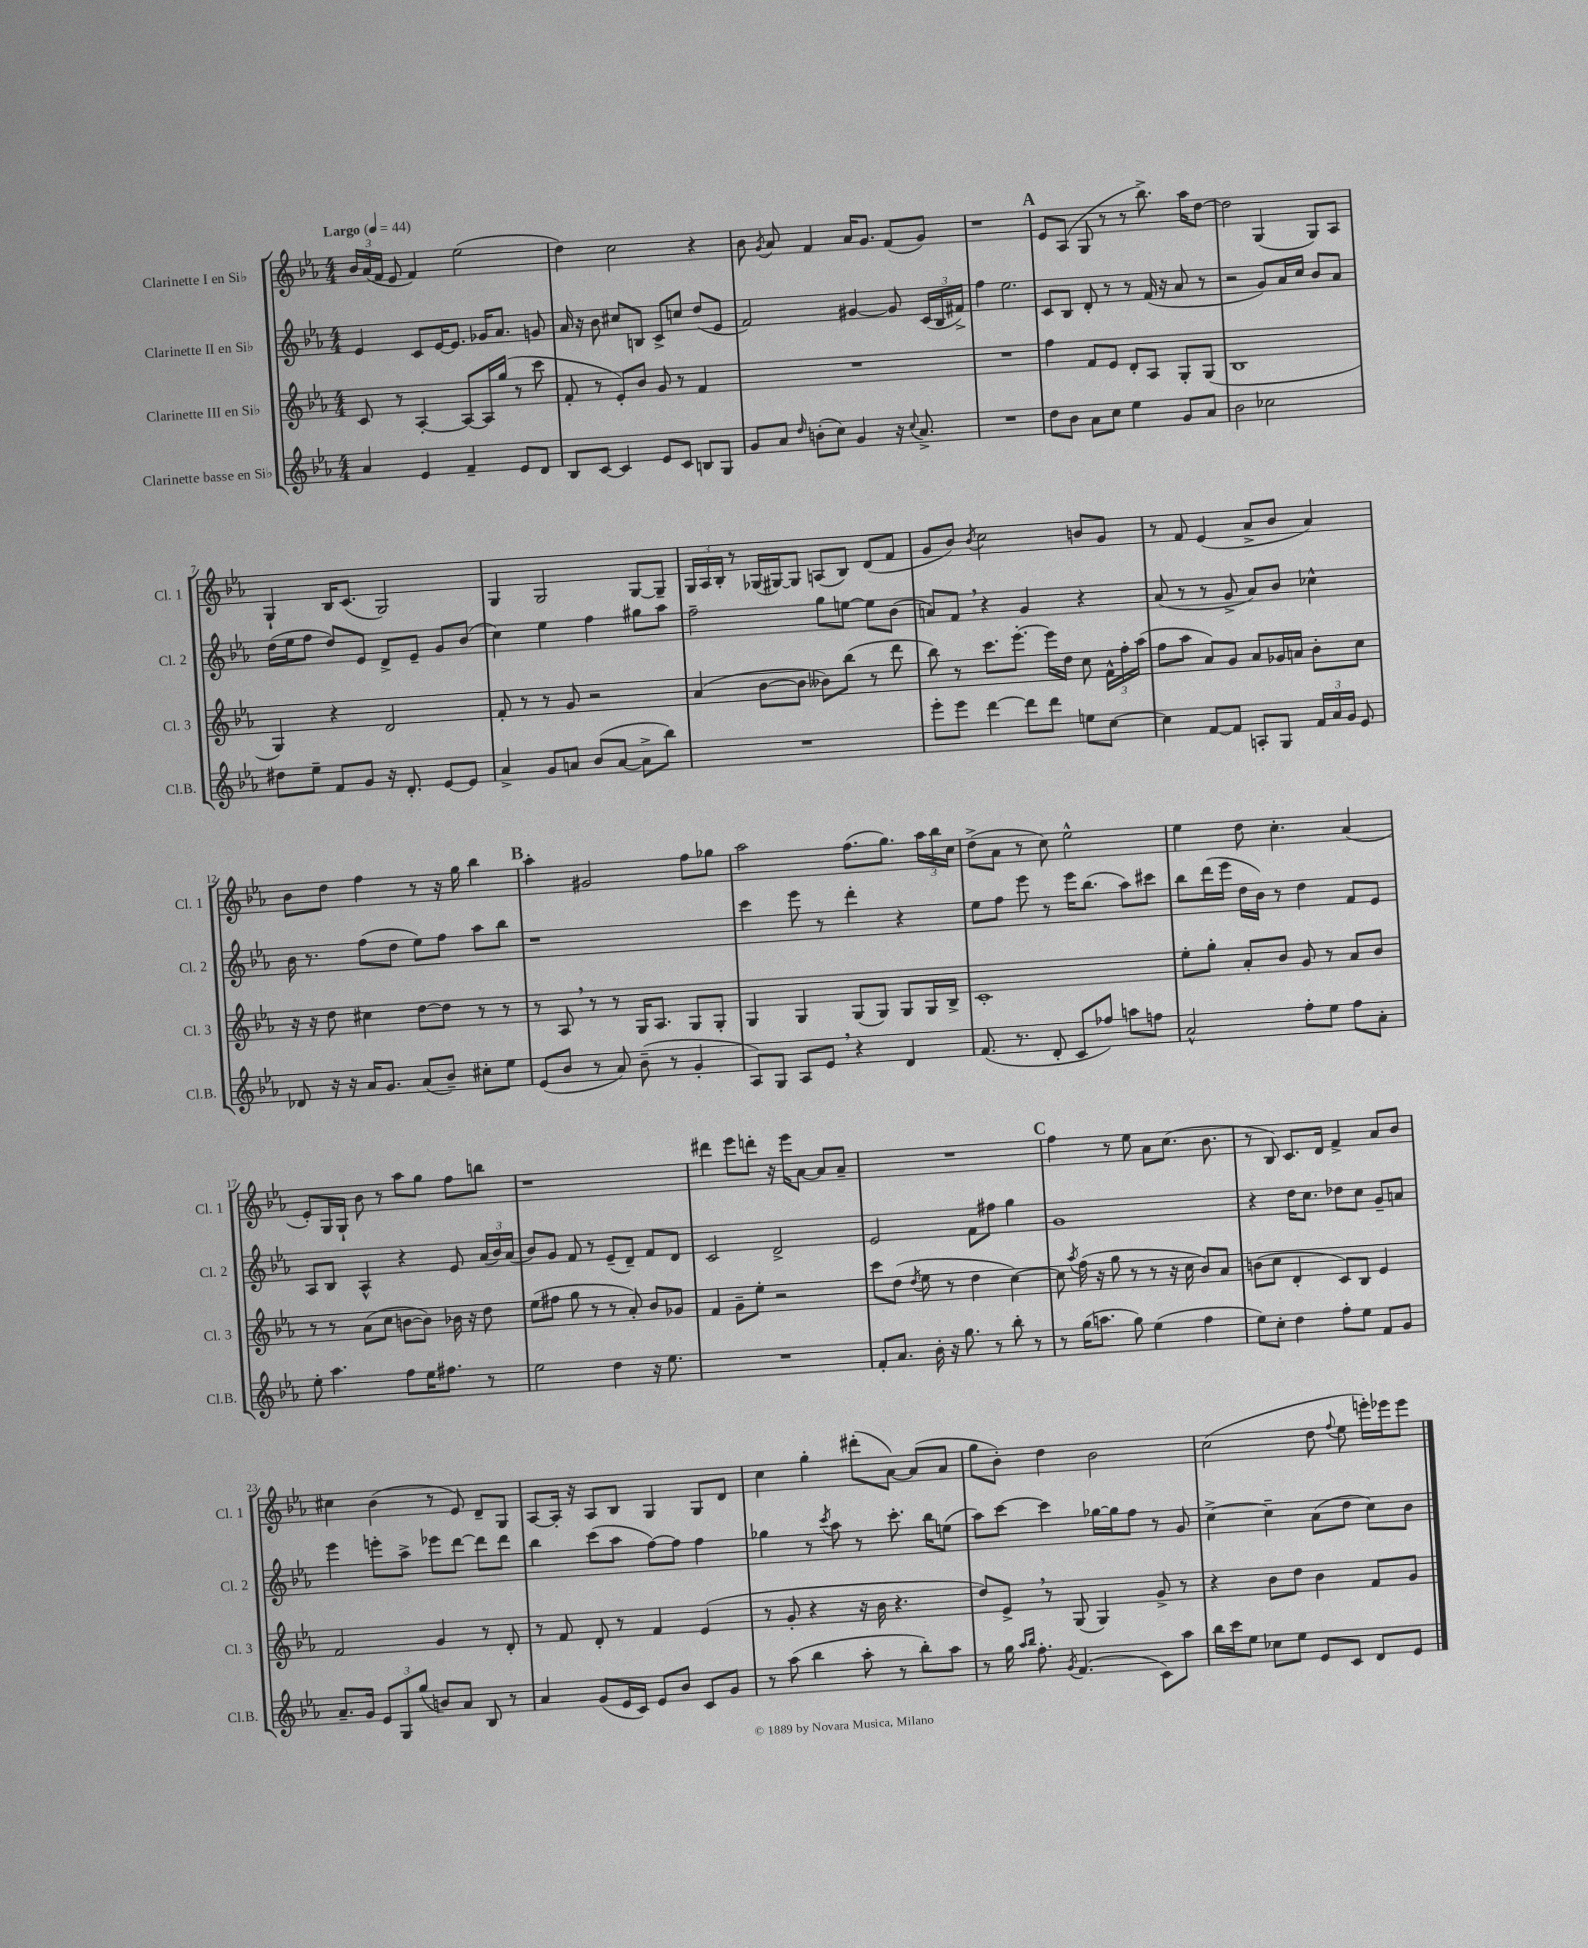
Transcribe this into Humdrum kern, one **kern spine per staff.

**kern	**kern	**kern	**kern
*part4	*part3	*part2	*part1
*staff4	*staff3	*staff2	*staff1
*I"Clarinette basse en Si♭	*I"Clarinette III en Si♭	*I"Clarinette II en Si♭	*I"Clarinette I en Si♭
*I'Cl.B.	*I'Cl. 3	*I'Cl. 2	*I'Cl. 1
*clefG2	*clefG2	*clefG2	*clefG2
*k[b-e-a-]	*k[b-e-a-]	*k[b-e-a-]	*k[b-e-a-]
*M4/4	*M4/4	*M4/4	*M4/4
*MM44	*MM44	*MM44	*MM44
=1	=1	=1	=1
!	!	!	!LO:TX:a:B:t=Largo
4a-/	8c/	4e-/	24b-/LL
.	.	.	(24a-/
.	.	.	24f/JJ
.	8r	.	8e-/
4e-/	[4A-'/	8c/L	4f/)
.	.	[16e-/K	.
.	.	8.e-/J]	.
4f~/	8A-/L_	.	(2ee-\
.	16A-/L]	16g-X/KL	.
.	(16gg/JJ	8.a-/J	.
8e-/L	8r	.	.
8d/J	8ccc\	8gn/	.
=2	=2	=2	=2
8B-/L	8f'/	16a-/	4dd\)
.	.	16r	.
[8c/J	8r	8b-\	.
4c/]	8e-'/L)	8cc#X/L	2cc\
.	8b-/J	8Bn/J	.
8e-/L	8g/	8c^/L	.
8c/J	8r	8ccn/J	.
8Bn/L	4f/	(8dd/L	4r
8G/J	.	8e-/J	.
=3	=3	=3	=3
8g/L	1r	2f/)	8b-\
.	.	.	8qg/
8a-/J	.	.	8a-/
16qqdd/	.	.	.
(8bn'\L	.	.	4f/
8cc\J)	.	.	.
4g/	.	[4g#X/	16a-/KL
.	.	.	8.g/J
16r	.	8g#/]	(8f/L
8qqcc/	.	.	.
8.a-^/	.	.	.
.	.	(24c/LL	8g/J)
.	.	24B-/	.
.	.	24f#X^/JJ)	.
=4	=4	=4	=4
1r	1r	4ff\	1r
.	.	2.ee-\	.
!!LO:REH:place=s1:t=A
=5	=5	=5	=5
8dd\L	4ff\	8c/L	8e-/L
8b-\J	.	8B-/J	(8A-/J
8a-\L	8f/L	8d'/	8G/
8cc\J	8e-/J	8r	8r
4ee-\	8d'/L	8r	8r
.	8A-/J	(16f/	8.bb-^\)
.	.	16r	.
8g/L	8G'/L	8a-/	.
.	.	.	16aa-\KL
8a-/J	(8G/J	8r	[8dd\J
=6	=6	=6	=6
2b-\	1B-	2r	2dd\]
2cc-X\	.	8g/L)	(4G/
.	.	16a-/L	.
.	.	16cc/JJ	.
.	.	8b-/L	8G/L)
.	.	8a-/J	8A-/J
!!LO:LB:g=z
=7	=7	=7	=7
8dd#X\L	4G/)	(16dd\LL	4G`/
.	.	16ee-\J	.
8ee-~\J	.	8ff\J	.
8f/L	4r	8dd/L)	16B-/KL
.	.	.	(8.c/J
8g/J	.	8e-/J	.
16r	2d/	8d^/L	2G/)
8.d'/	.	.	.
.	.	8e-~/J	.
[8e-/L	.	8g/L	.
8e-/J]	.	(8b-/J	.
=8	=8	=8	=8
4a-^/	8f'/	4cc\)	4G/
.	8r	.	.
8g/L	8r	4ee-\	2G/
8an/J	8g/	.	.
(8b-/L	2r	4ff\	.
[8a/J	.	.	.
8a^\L]	.	8gg#X\L	[8G/L
8bb-\J)	.	8aa-\J	8G~/J]
=9	=9	=9	=9
1r	(4a-/	2ff~\	24G/LL
.	.	.	24A-/
.	.	.	24B-'/JJ
.	.	.	8r
.	[8b-\L	.	(16G-X/LL
.	.	.	[16G#X/J)
.	8b-\J]	.	8G#/J]
.	8b--X\L)	8gg\L	(8An/L
.	(8bb-\J	[8een\J	8B-/J)
.	8r	8ee\L]	(8d/L
.	8ddd\	(8b-\J	8f/J
=10	=10	=10	=10
8eee-'\L	8bb-\)	8an/L)	8g/L
8eee-\J	8r	8f,/J	8b-/J)
.	.	.	8qb-/
[4ddd\	8.ccc\L	4r	2cc\
.	[8.eee-'\J	.	.
8ddd\L]	.	4g/	.
8ddd\J	16eee-\LL]	.	.
.	16dd\JJ	.	.
8een\L	8cc\	4r	8bn/L
[8cc\J	24f^^\LL	.	8g/J
.	24ff'\	.	.
.	(24aa-\JJ	.	.
=11	=11	=11	=11
4cc\]	8ff\L	(8a-/	8r
.	8aa-\J	8r	8f/
[8f/L	8a-/L)	8r	(4e-/
8f/J]	8g/J	8g^/	.
8An'/L	8a-/L	8a-/L)	8a-^/L
8G/J	16g-X/L	8b-/J	8b-/J
.	16an/JJ	.	.
24f/LL	8b-'\L	4cc-X^^\	4a-/)
24a-/	.	.	.
24g/JJ	.	.	.
8e-/	8cc\J	.	.
!!LO:LB:g=z
=12	=12	=12	=12
8d-X/	16r	16b-\	8b-\L
.	16r	8.r	.
16r	8dd\	.	8dd\J
16r	.	.	.
16a-/KL	4cc#X\	(8ff\L	4ff\
8.g/J	.	.	.
.	.	8dd\J	.
(8a-/L	[8dd\L	8ee-\L)	8r
8b-~/J)	8dd\J]	8ff\J	16r
.	.	.	16gg\
8cc#X'\L	8r	8aa-\L	4bb-\
8ee-\J	8r	8bb-\J	.
!!LO:REH:place=s1:t=B
=13	=13	=13	=13
(8e-/L	8r	1r	4aa-'\
8b-/J	8A-,/	.	.
8r	8r	.	2g#X/
8a-/)	8r	.	.
(8b-~\	16G/KL	.	.
.	8.A-/J	.	.
8r	.	.	.
4g'/	8G/L	.	8ff\L
.	8G'/J	.	8gg-X\J
=14	=14	=14	=14
8A-/L)	4G/	4ccc\	2aa-\
8G/J	.	.	.
8A-/L	4G/	8eee-\	.
8e-,/J	.	8r	.
4r	(8G/L	4ddd'\	(8.ff\L
.	8G/J)	.	.
.	.	.	8.gg\J)
4d/	8G/L	4r	.
.	16G/L	.	24aa-\LL
.	.	.	24bb-\
.	16B-^/JJ	.	.
.	.	.	24cc\JJ
=15	=15	=15	=15
(8.f/	1c'	8ee-\L	(8dd^\L
.	.	8ff\J	8a-\J
8.r	.	.	.
.	.	8eee-\	8r
8d'/	.	8r	8cc\)
8c/L	.	16eee-\KL	2ee-^^\
.	.	(8.bb-\J	.
8ff-X/J)	.	.	.
8aan\L	.	8aa-\L)	.
8ffn\J	.	8ccc#X\J	.
=16	=16	=16	=16
2a-^^/	8ee-'\L	8bb-\L	4ee-\
.	8gg'\J	(16ddd\L	.
.	.	16eee-\JJ	.
.	8a-'/L	16dd\LL	8dd\
.	.	16b-\JJ)	.
.	8b-/J	8r	4.cc'\
8ff'\L	8g/	4dd\	.
8ee-\J	8r	.	.
8ff\L	8a-/L	8f/L	(4a-/
8a-'\J	8b-/J	8e-/J	.
!!LO:LB:g=z
=17	=17	=17	=17
8ee-'\	8r	8A-/L	8e-'/L)
4.aa-\	8r	8B-/J	16G/L
.	.	.	16G`/JJ
.	(8a-\L	4A-^^/	8b-\
.	8cc\J	.	8r
8ff\L	[8bn\L	4r	8aa-\L
16ee-\K	8b\J])	.	8gg\J
8.ff#X\J	.	.	.
.	16b-X\	8e-/	8ff\L
.	16r	.	.
8r	8dd\	(24a-/LL	8bbn\J
.	.	24b-/)	.
.	.	(24a-/JJ	.
=18	=18	=18	=18
2ee-\	(8ee-\L	8b-/L)	1r
.	8ff#X\J	8g/J	.
.	8gg\	8f/	.
.	8r	8r	.
4dd\	8r	(8e-~/L	.
.	8a-'/)	8d~/J)	.
16r	8b-/L	8f/L	.
8.ee-\	.	.	.
.	8g-X/J	8d/J	.
=19	=19	=19	=19
1r	4f/	2c/	4ddd#X\
.	8g~\L	.	8eee-\L
.	8ee-'\J	.	8dddn'\J
.	2r	2d^/	16r
.	.	.	16eee-\KL
.	.	.	[8a-\J
.	.	.	8a-/L]
.	.	.	8a-~/J
=20	=20	=20	=20
8f'/L	8ccc\L	2e-/	1r
8.a-/J	(8dd\J	.	.
.	8qdd/	.	.
.	8ee-\	.	.
16b-'\	.	.	.
16r	8r	.	.
8.gg\	.	.	.
.	4dd\	8f\L	.
8r	.	8ff#X\J	.
8bb-'\	[4cc\)	4gg\	.
8r	.	.	.
!!LO:REH:place=s1:t=C
=21	=21	=21	=21
8r	8cc\]	1g	4ff\
.	8qaa-/	.	.
(16gg\KL	(16ff\	.	.
8.aan\J	16r	.	.
.	8gg\	.	8r
8gg\)	8r	.	8ee-\
(4ee-\	8r	.	8a-\L
.	16r	.	(8.cc\J
.	16cc\	.	.
4ff\	8b-/L)	.	.
.	.	.	8.b-\
.	8a-/J	.	.
=22	=22	=22	=22
8ee-\L)	(8bn\L	4r	8r
8cc'\J	8cc\J	.	8B-/)
4dd\	4d'/	16dd\KL	8.c/L
.	.	8.cc\J	.
.	.	.	16d/Jk
8ff'\L	8c/L)	8dd-X\L	4f^/
8ee-\J	8B-/J	8cc\J	.
8f/L	4e-/	8g~/L	8a-/L
8g/J	.	8an/J	8b-/J
!!LO:LB:g=z
=23	=23	=23	=23
8.a-~/L	2f/	4eee-\	4cc#X\
16g/Jk	.	.	.
12e-/L	.	8eeen'\L	(4b-\
12G/	.	.	.
.	.	8aa-^\J	.
(12gg/J	.	.	.
8bn/L)	4g/	8eee-X\L	8r
8a-/J	.	[8ddd\J	8e-/)
8B-/	8r	8ddd\L]	8d~/L
8r	8d'/	8ddd\J	8G/J
=24	=24	=24	=24
4a-/	8r	4bb-\	[8A-/L
.	8f/	.	16A-'/Jk]
.	.	.	16r
(8g/L	8d'/	(8ccc\L	8A-/L
16e-/L	8r	8aa-\J	8B-/J
16c/JJ)	.	.	.
8e-/L	4f/	[8ff\L)	4G/
8b-/J	.	8ff\J]	.
8c/L	(4e-/	4ff\	8G/L
8g/J	.	.	8d/J
=25	=25	=25	=25
8r	8r	4gg-X\	4cc\
(8aa-\	8g'/	.	.
4bb-\	4r	8r	4gg'\
.	.	8qccc/	.
.	.	8aa-\	.
8aa-'\	16r	8r	(8ddd#X'\L
.	16b-\	.	.
8r	4.r	8.ccc'\	[8a-\J)
8bb-'\L)	.	.	(8a-/L]
.	.	16bb-\KL	.
8aa-\J	.	(8een\J	8a-/J
=26	=26	=26	=26
8r	8dd/L)	8aa-\L)	8gg\L
16gg\	8e-^,/J	[8ccc\J	8b-'\J)
16qqaa-/LL	.	.	.
16qqbb-/JJ	.	.	.
8.ff'\	.	.	.
.	8r	4ccc\]	4dd\
8qg/	.	.	.
(4.f/	(8G/	.	.
.	4G/)	[16gg-X\LL	2b-\
.	.	16gg-\J]	.
.	.	8ff\J	.
8c\L)	8g^/	8r	.
8aa-\J	8r	8g/	.
=27	=27	=27	=27
16bb-\LL	4r	[4cc^\	(2cc\
16ccc\J	.	.	.
8ee-\J	.	.	.
8cc-X\L	8b-\L	4cc~\]	.
8ee-\J	8dd\J	.	.
8e-/L	4b-\	(8a-\L	8dd\
.	.	.	8qqff/
8c/J	.	8dd\J	8ee-\
8d/L	8f/L	8cc\L)	16eeen'\LL)
.	.	.	16eee-X\J
8e-/J	8g/J	8b-\J	8eee-\J
==	==	==	==
*-	*-	*-	*-
